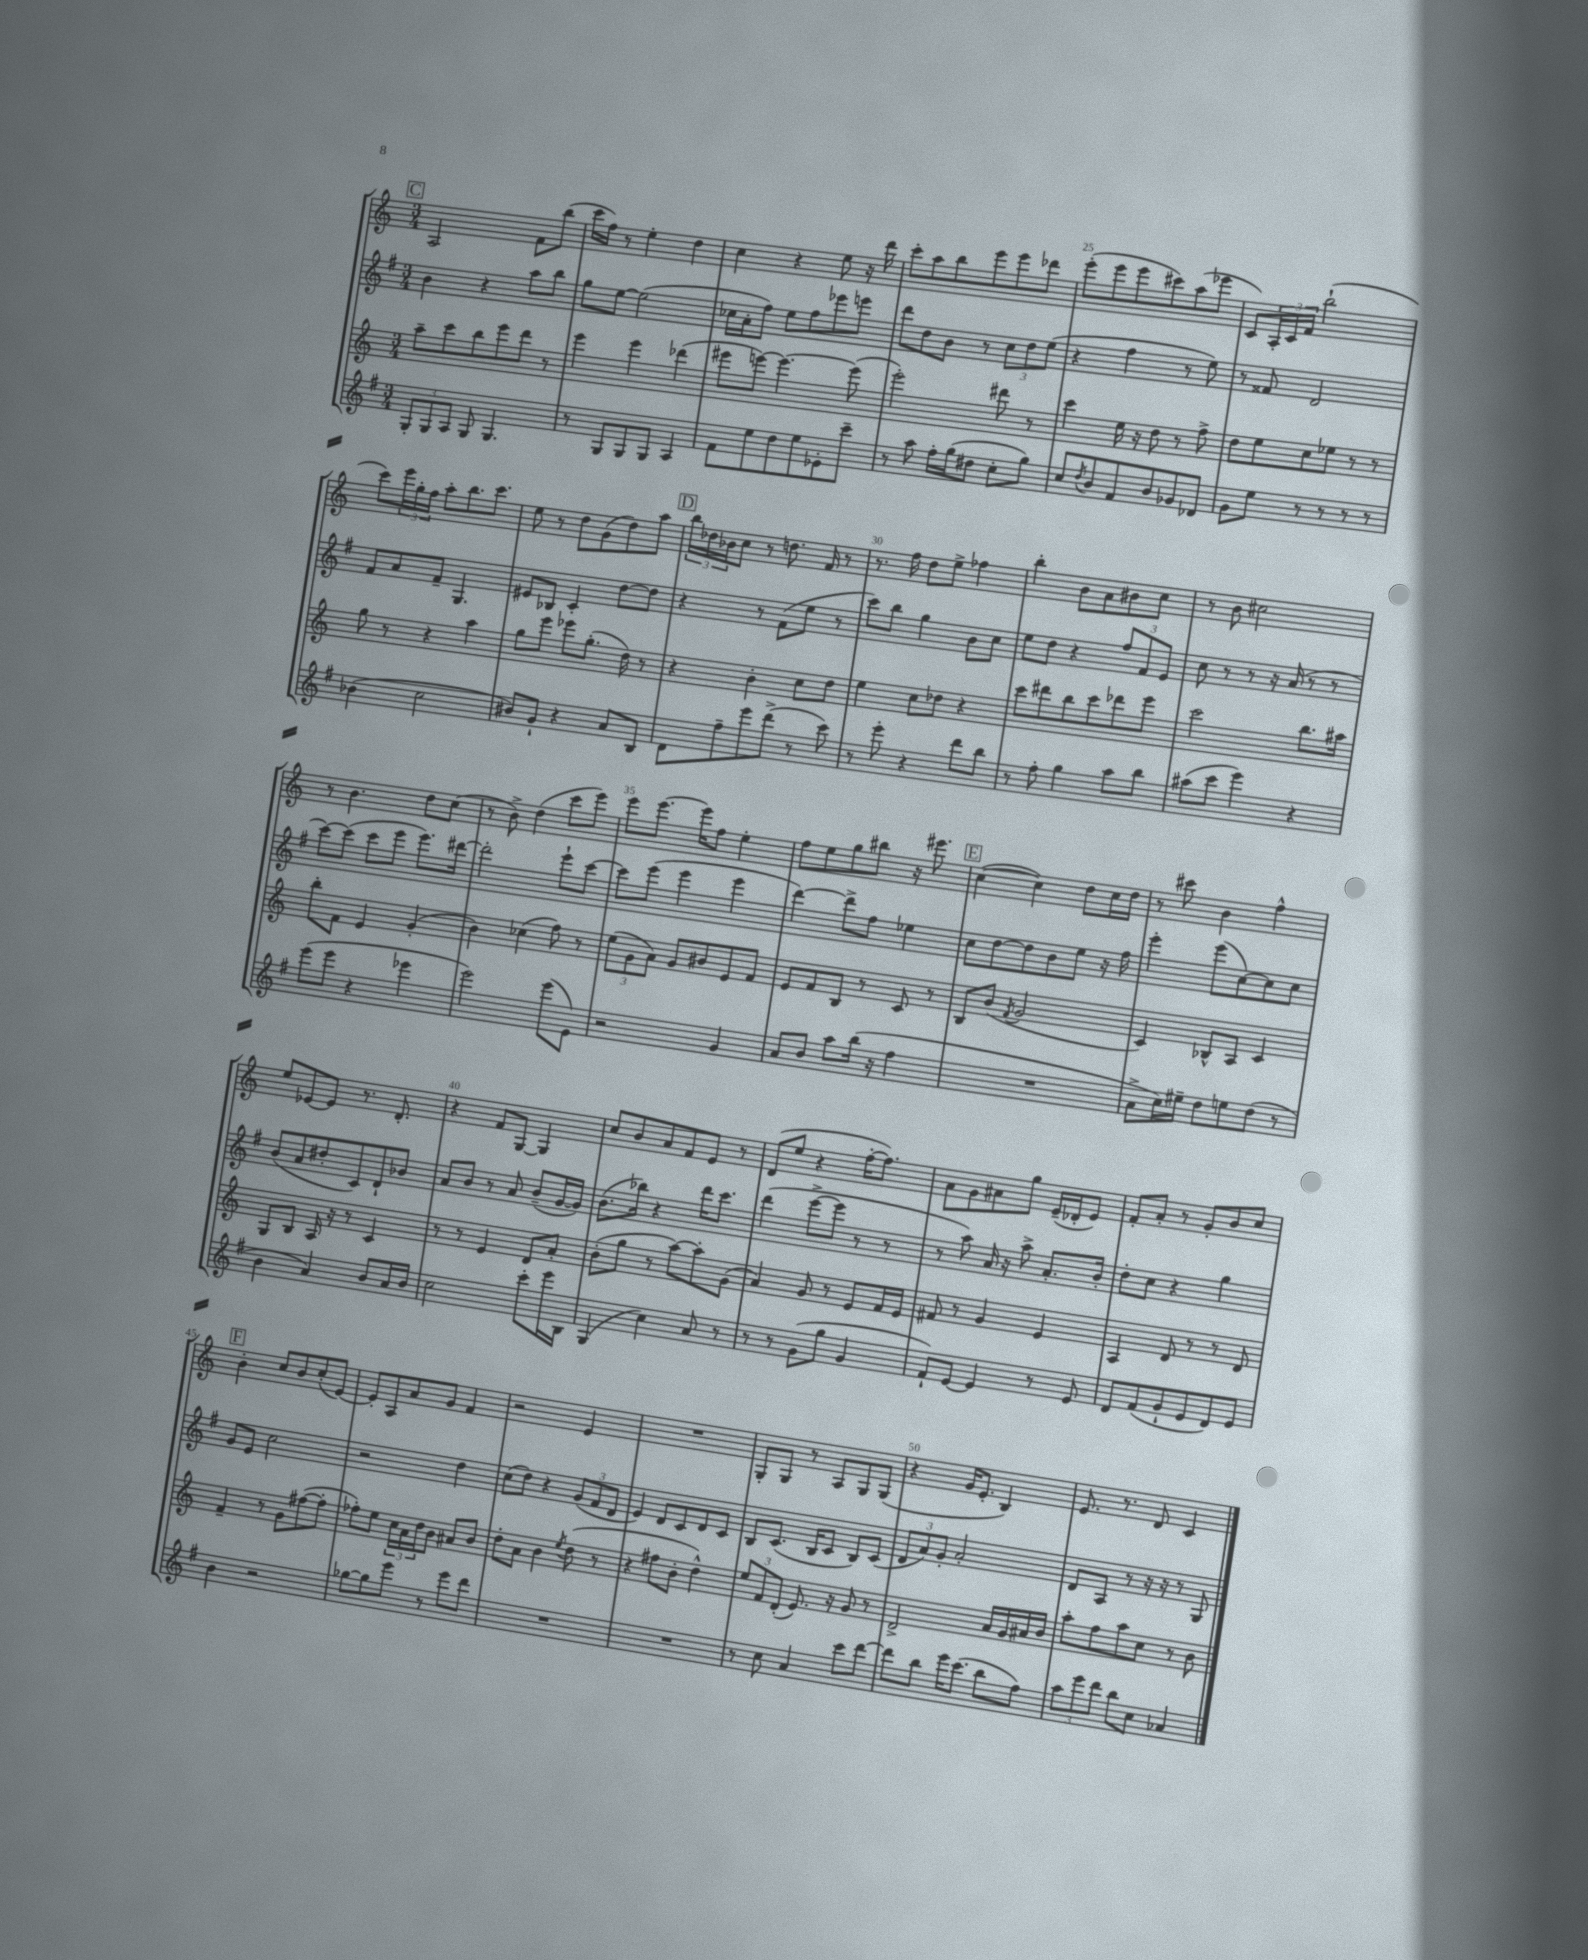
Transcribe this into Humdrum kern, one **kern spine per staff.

**kern	**kern	**kern	**kern
*staff4	*staff3	*staff2	*staff1
*clefG2	*clefG2	*clefG2	*clefG2
*k[f#]	*k[]	*k[f#]	*k[]
*M3/4	*M3/4	*M3/4	*M3/4
12G'	8aa~	4b	2A
12G	.	.	.
.	8ccc	.	.
12A	.	.	.
8G	8bb	4r	.
4.G	8eee	.	.
.	8ddd	8aa	8f
.	8r	8bb	(8bb
=	=	=	=
8r	4eee	8gg	16ccc
.	.	.	16ff)
8G	.	[8ee	8r
8G	4eee	(2ee]	4ee'
8G	.	.	.
4A	(4ddd-	.	4dd
=	=	=	=
8f#	8eee#	16cc-	4cc
.	.	16a'	.
8ee	[8eee)	8ff#)	.
8dd	4.eee_	8ee	4r
8ee	.	8ff#	.
8e-'	.	8eee-	8ee
8ccc~	(8eee]	8eee	16r
.	.	.	16ddd
=	=	=	=
8r	2eee')	8ddd	8ccc'
8aa	.	8dd	8aa
16ff#'	.	8b	8bb
(16gg	.	.	.
8dd#	.	8r	8eee
8cc'	8ddd#	12cc	8eee
.	.	12dd	.
8gg)	8r	.	8ddd-
.	.	(12ee	.
=	=	=	=
8cc	4ccc	4r	(8eee'
8qdd	.	.	.
8b	.	.	8eee
8f#	16ee	4ff#	8eee
.	16r	.	.
8b	8dd	.	8ccc#)
8g-	8r	8r	(8aa
8d-	8ff^	8ee)	8eee-
=	=	=	=
8g	8dd	8r	8c)
8ee	8ee	8f##	24A'
.	.	.	24c
.	.	.	24f
8r	8cc	2d	(2bb`
8r	8ee-	.	.
8r	8r	.	.
8r	8r	.	.
=	=	=	=
(4b-	8gg	8f#	8ccc)
.	8r	8a	24eee
.	.	.	24gg'
.	.	.	24ff
2cc	4r	8f#~	8aa'
.	.	4.G	8.bb
.	4aa	.	.
.	.	.	8.ccc
=	=	=	=
8b#)	8gg	8e#	8ee
8g`	8eee	8B-	8r
4r	8eee-	4c'	8dd
.	(8.gg'	.	(8g
8a	.	[8dd	8dd)
.	16dd)	.	.
8B	8r	8dd]	8aa
=	=	=	=
8d	4r	4r	24bb
.	.	.	24dd-
.	.	.	24b-
8ff#~	.	.	8cc
8eee	4b'	8r	8r
(8ddd^	.	(8f#	8.dd
8r	8cc	8ee	.
.	.	.	16f
8ccc)	8dd	8r	8r
=	=	=	=
8r	4ee	8ccc)	8.r
8eee'	.	8bb	.
.	.	.	16ff
4r	8cc	4gg	8dd
.	8dd-	.	8ee^
8ddd	4r	8b	4ff-
8bb	.	8cc	.
=	=	=	=
8r	8ccc	8ee	4bb'
8ff#'	8ddd#	8dd	.
4gg	8bb	4r	8b
.	8ccc	.	8a
8aa	8ddd-	12ff#	8b#
.	.	12f#	.
8bb	8eee	.	8cc
.	.	12e	.
=	=	=	=
(8aa#	2ccc	8cc	8r
8ccc	.	8r	8b
4eee)	.	8r	2cc#
.	.	16r	.
.	.	(16a	.
4r	8.bb	8r	.
.	.	8r	.
.	16aa#	.	.
=	=	=	=
(8eee	8bb'	[8ccc)	8r
8eee	8f	(8ccc]	4.b
4r	4e	8ccc	.
.	.	8eee	.
4eee-	(4g'	8.eee)	8dd
.	.	.	(8cc
.	.	[16ddd#	.
=	=	=	=
2eee)	4b)	2ddd#']	8r
.	.	.	8b^)
.	(4cc-	.	(4dd
(8eee	8ff)	8eee`	8ccc
8e)	8r	[8ccc	8eee)
=	=	=	=
2r	(12ee	8ccc]	8eee
.	12g	.	.
.	.	(8eee	[8.eee
.	12a)	.	.
.	8g	4eee	.
.	.	.	16eee]
.	8b#	.	8ff
4g	8e	4eee	4ee'
.	8f	.	.
=	=	=	=
8a	8e	[4ddd)	8ff
8b	8f	.	8ee
8aa	8B	8ddd^]	8gg
(16bb	8r	8ff#	8bb#
16r	.	.	.
4ff#	8c	4ee-	16r
.	.	.	8.eee#
.	8r	.	.
=	=	=	=
2.r	8B	8cc	([4cc
.	(8b	[8dd	.
.	8qf	.	.
.	2g	8dd]	4cc])
.	.	8b	.
.	.	8ee	8dd
.	.	16r	16cc
.	.	16ff#	16dd
=	=	=	=
8a^	4c)	4eee'	8r
16cc)	.	.	8ccc#
16ee#~	.	.	.
8dd	8B-^^	(8eee	4b
8ee	8A	[8cc)	.
(8dd	4c	8cc]	4ff^^
8r	.	8cc	.
=	=	=	=
4b	8G	(8b	8ee
.	8B	8a	[8e-
4a)	16A	8dd#'	8e-]
.	16r	.	.
.	8r	8c)	8.r
8b	4c	8d`	.
.	.	.	8.d'
16a	.	8b-	.
16b	.	.	.
=	=	=	=
2cc	8r	8a	4r
.	8r	8b	.
.	4e	8r	8f
.	.	8a	[8G
8ccc'	8d	(8b~	4G]
16eee	8a'	[16g	.
16B	.	16g])	.
=	=	=	=
(4G	(8b'	(8.b	8cc
.	8gg	.	8b
.	.	16bb-)	.
4cc)	8r	4r	8a
.	[8aa)	.	8f
8a	8aa']	16ddd	8e
.	.	8.ccc	.
8r	(8g	.	8r
=	=	=	=
8r	4a)	(4ddd	(8d
8r	.	.	8ee
(8g	8g	[8eee^	4r
8gg	8r	8eee]	.
4g	8e	8r	[16ff'
.	.	.	8.ff])
.	16f	8r	.
.	16e	.	.
=	=	=	=
8f#`)	8f#	8r	8a
[8e	8r	8aa)	8g
4e]	4g	16a	8a#
.	.	16r	.
.	.	8aa^	8gg
8r	4e	8.a'	(16e~
.	.	.	16d-'
8e	.	.	8e)
.	.	16b'	.
=	=	=	=
8d	4A	8dd'	8f'
(8f#	.	8cc	8a'
8g`	8d	4r	8r
8e	8r	.	8g'
8d)	8r	4gg	8b
8e	8d	.	8cc
=	=	=	=
4b	4f~	8g	4b'
.	.	8e	.
2r	8r	2cc	8cc
.	8g	.	8b
.	([8ff#	.	(8cc'
.	8ff#']	.	[8e)
=	=	=	=
[8gg-	8ff-')	2r	8e']
8gg-]	8ee	.	8A
8eee	24cc	.	8a
.	24a	.	.
.	24dd	.	.
8r	8b	.	8g
8eee	8a#	4dd	4f
8ddd	8b	.	.
=	=	=	=
2.r	8dd'	(8cc	2r
.	8a	8dd)	.
.	4b	4r	.
.	8qee	.	.
.	(8dd	(12g	4e
.	.	12f#	.
.	8r	.	.
.	.	12d	.
=	=	=	=
2.r	4r	4e)	2.r
.	8ff#	8d	.
.	8b'	8c	.
.	4dd^^)	8d	.
.	.	8c	.
=	=	=	=
8r	12ee	8B	8G'
.	12f	.	.
8cc	.	(8.c	8G
.	(12d'	.	.
4a	8.e)	.	8r
.	.	16B	.
.	.	8c	8A
.	16r	.	.
8ccc	8g	8B)	8G
[8ddd	8r	(8c	(8G
=	=	=	=
8ddd]	2d^	12d	4r
.	.	12a)	.
8bb	.	.	.
.	.	12g'	.
16eee	.	2a'	16g
(8.ccc	.	.	8.e'
8bb	16a	.	4B)
.	16g	.	.
8ff#)	16a#	.	.
.	16b	.	.
=	=	=	=
12aa	8aa'	8d	8.e
12eee	.	.	.
.	8ff	8A	.
12ddd	.	.	.
.	.	.	8.r
8bb	8aa	8r	.
8cc	8cc	16r	8d
.	.	16r	.
4a-	8r	8r	4c
.	8b	8G	.
==	==	==	==
*-	*-	*-	*-
